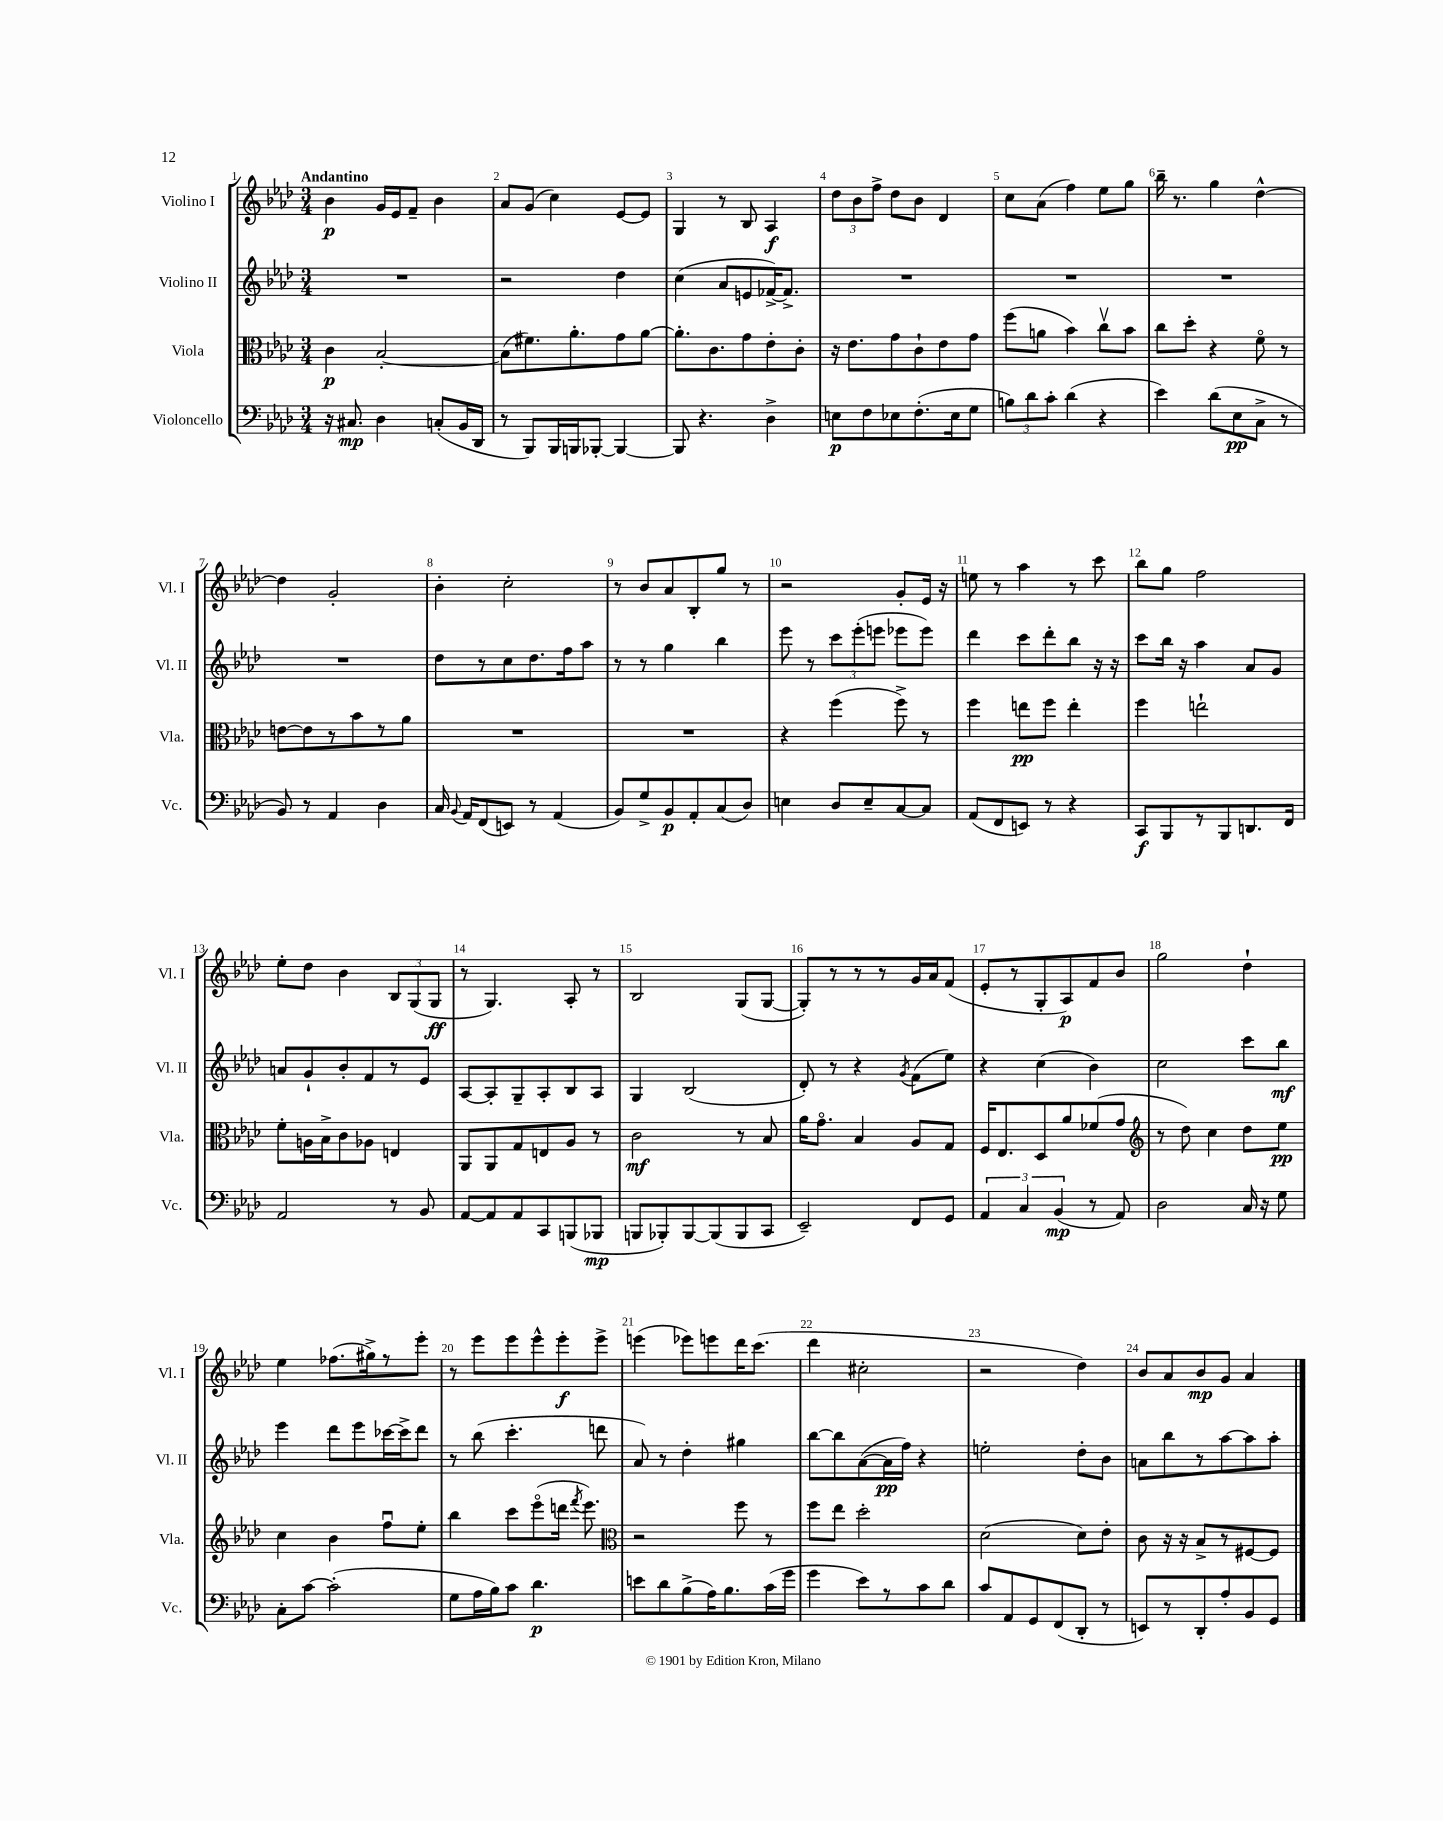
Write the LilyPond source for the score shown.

<<
\new StaffGroup <<
\new Staff = "s0" \with { instrumentName = "Violino I" shortInstrumentName = "Vl. I" } {
    \clef treble \key aes \major \numericTimeSignature \time 3/4 \tempo "Andantino"
    \autoBeamOff bes'4\p g'16[ ees'16 f'8]-- bes'4 |
    aes'8[ g'8]( c''4) ees'8[~ ees'8] |
    g4 r8 bes8 aes4\f |
    \tuplet 3/2 { des''8[ bes'8 f''8]-> } des''8[ bes'8] des'4 |
    c''8[ aes'8]( f''4) ees''8[ g''8] |
    bes''16-- r8. g''4 des''4~-^ |
    des''4 g'2-. |
    bes'4-. c''2-. |
    r8 bes'8[ aes'8 bes8-. g''8] r8 |
    r2 g'8[-. ees'16] r16 |
    e''8 r8 aes''4 r8 c'''8 |
    bes''8[ g''8] f''2 |
    ees''8[-. des''8] bes'4 \tuplet 3/2 { bes8[ g8( g8]\ff } |
    r8 g4.) aes8-. r8 |
    bes2 g8[( g8]~ |
    g8[-.) r8 r8 r8 g'16 aes'16 f'8]( |
    ees'8[-. r8 g8-. aes8\p) f'8 bes'8] |
    g''2 des''4-! |
    ees''4 fes''8.[( gis''16->) r8 ees'''8]-. |
    r8 ees'''8[ ees'''8 ees'''8-^ ees'''8-.\f ees'''8]-> |
    e'''4( ees'''8[) e'''8 des'''16 c'''8.]( |
    des'''4 cis''2-. |
    r2 des''4) |
    bes'8[ aes'8 bes'8\mp g'8] aes'4 \bar "|." |
}
\new Staff = "s1" \with { instrumentName = "Violino II" shortInstrumentName = "Vl. II" } {
    \clef treble \key aes \major \numericTimeSignature \time 3/4
    \autoBeamOff R2. |
    r2 des''4 |
    c''4( aes'8[ e'8 fes'16~->) fes'8.]-> |
    R2. |
    R2. |
    R2. |
    R2. |
    des''8[ r8 c''8 des''8. f''16 aes''8] |
    r8 r8 g''4 bes''4 |
    ees'''8 r8 \tuplet 3/2 { c'''8[ ees'''8-.( e'''8] } ees'''8[ ees'''8]) |
    des'''4 c'''8[ des'''8-. bes''8] r16 r16 |
    c'''8[ bes''16] r16 aes''4 aes'8[ g'8] |
    a'8[ g'8-! bes'8-. f'8 r8 ees'8] |
    aes8[~ aes8-. g8-- aes8-. bes8 aes8] |
    g4 bes2( |
    des'8-.) r8 r4 \acciaccatura { g'8 } f'8[( ees''8]) |
    r4 c''4( bes'4) |
    c''2 c'''8[ bes''8]\mf |
    ees'''4 des'''8[ ees'''8 ces'''16~ ces'''16-> des'''8] |
    r8 bes''8( c'''4.-. d'''8 |
    aes'8) r8 des''4-. gis''4 |
    bes''8[~ bes''8 aes'8~( aes'16\pp f''16]) r4 |
    e''2-. des''8[-. bes'8] |
    a'8[ bes''8 r8 aes''8~ aes''8 aes''8]-. \bar "|." |
}
\new Staff = "s2" \with { instrumentName = "Viola" shortInstrumentName = "Vla." } {
    \clef alto \key aes \major \numericTimeSignature \time 3/4
    \autoBeamOff c'4\p bes2~-. |
    bes8[( fis'8.) aes'8.-. g'8 aes'8]~ |
    aes'8.[-. c'8. g'8 ees'8-. c'8]-. |
    r16 ees'8.[ g'8 c'8-! ees'8 g'8] |
    f''8[( a'8] bes'4) c''8[\upbow bes'8] |
    c''8[ des''8]-. r4 f'8\flageolet r8 |
    e'8[~ e'8 r8 bes'8 r8 aes'8] |
    R2. |
    R2. |
    r4 f''4( f''8->) r8 |
    f''4 e''8[\pp f''8] e''4-. |
    f''4 e''2-! |
    f'8[-. a16 bes16-> c'8 aes8] e4 |
    aes,8[ aes,8 g8 e8 aes8] r8 |
    c'2\mf r8 bes8 |
    aes'16[ g'8.]\flageolet bes4 aes8[ g8] |
    f16[ ees8. des8 aes'8 fes'8( g'8] |
    \clef treble r8 des''8) c''4 des''8[ ees''8]\pp |
    c''4 bes'4 f''8[\downbow ees''8]-. |
    bes''4 c'''8[ ees'''8\flageolet( d'''16] \acciaccatura { f'''8 } ees'''8.) |
    \clef alto r2 f''8 r8 |
    f''8[ ees''8] des''2-. |
    des'2( des'8[) ees'8]-. |
    c'8 r16 r16 bes8[-> r8 fis8~ fis8] \bar "|." |
}
\new Staff = "s3" \with { instrumentName = "Violoncello" shortInstrumentName = "Vc." } {
    \clef bass \key aes \major \numericTimeSignature \time 3/4
    \autoBeamOff r16 cis8.\mp des4 c8[-.( bes,16 des,16] |
    r8 bes,,8[) bes,,16 b,,16 bes,,8]~-. bes,,4~ |
    bes,,8 r4. des4-> |
    e8[\p f8 ees8 f8.-.( ees16 g8] |
    \tuplet 3/2 { b8[) des'8 c'8]-. } des'4( r4 |
    ees'4) des'8[( ees8\pp c8]-> r8 |
    bes,8) r8 aes,4 des4 |
    c16 \appoggiatura { bes,8 } aes,16[ f,8( e,8]) r8 aes,4( |
    bes,8[) g8-> bes,8\p aes,8-. c8( des8]) |
    e4 des8[ e8-- c8~ c8] |
    aes,8[( f,8 e,8]) r8 r4 |
    c,8[\f bes,,8 r8 bes,,8 d,8. f,16] |
    aes,2 r8 bes,8 |
    aes,8[~ aes,8 aes,8 c,8 b,,8( bes,,8]\mp |
    b,,8[ bes,,8-.) bes,,8~ bes,,8( bes,,8 c,8] |
    ees,2--) f,8[ g,8] |
    \tuplet 3/2 { aes,4 c4 bes,4\mp( } r8 aes,8) |
    des2 c16 r16 g8 |
    c8[-. c'8]~ c'2-.( |
    g8[ aes16 bes16) c'8] des'4.\p |
    e'8[ des'8 bes8->( aes16) bes8. c'16( g'16] |
    g'4 ees'8[) r8 c'8 des'8] |
    c'8[ aes,8 g,8 f,8( des,8]-. r8 |
    e,8[) r8 des,8-. aes8-. bes,8 g,8] \bar "|." |
}
>>
>>
\layout { \context { \Score \override BarNumber.break-visibility = ##(#f #t #t) barNumberVisibility = #all-bar-numbers-visible } }
